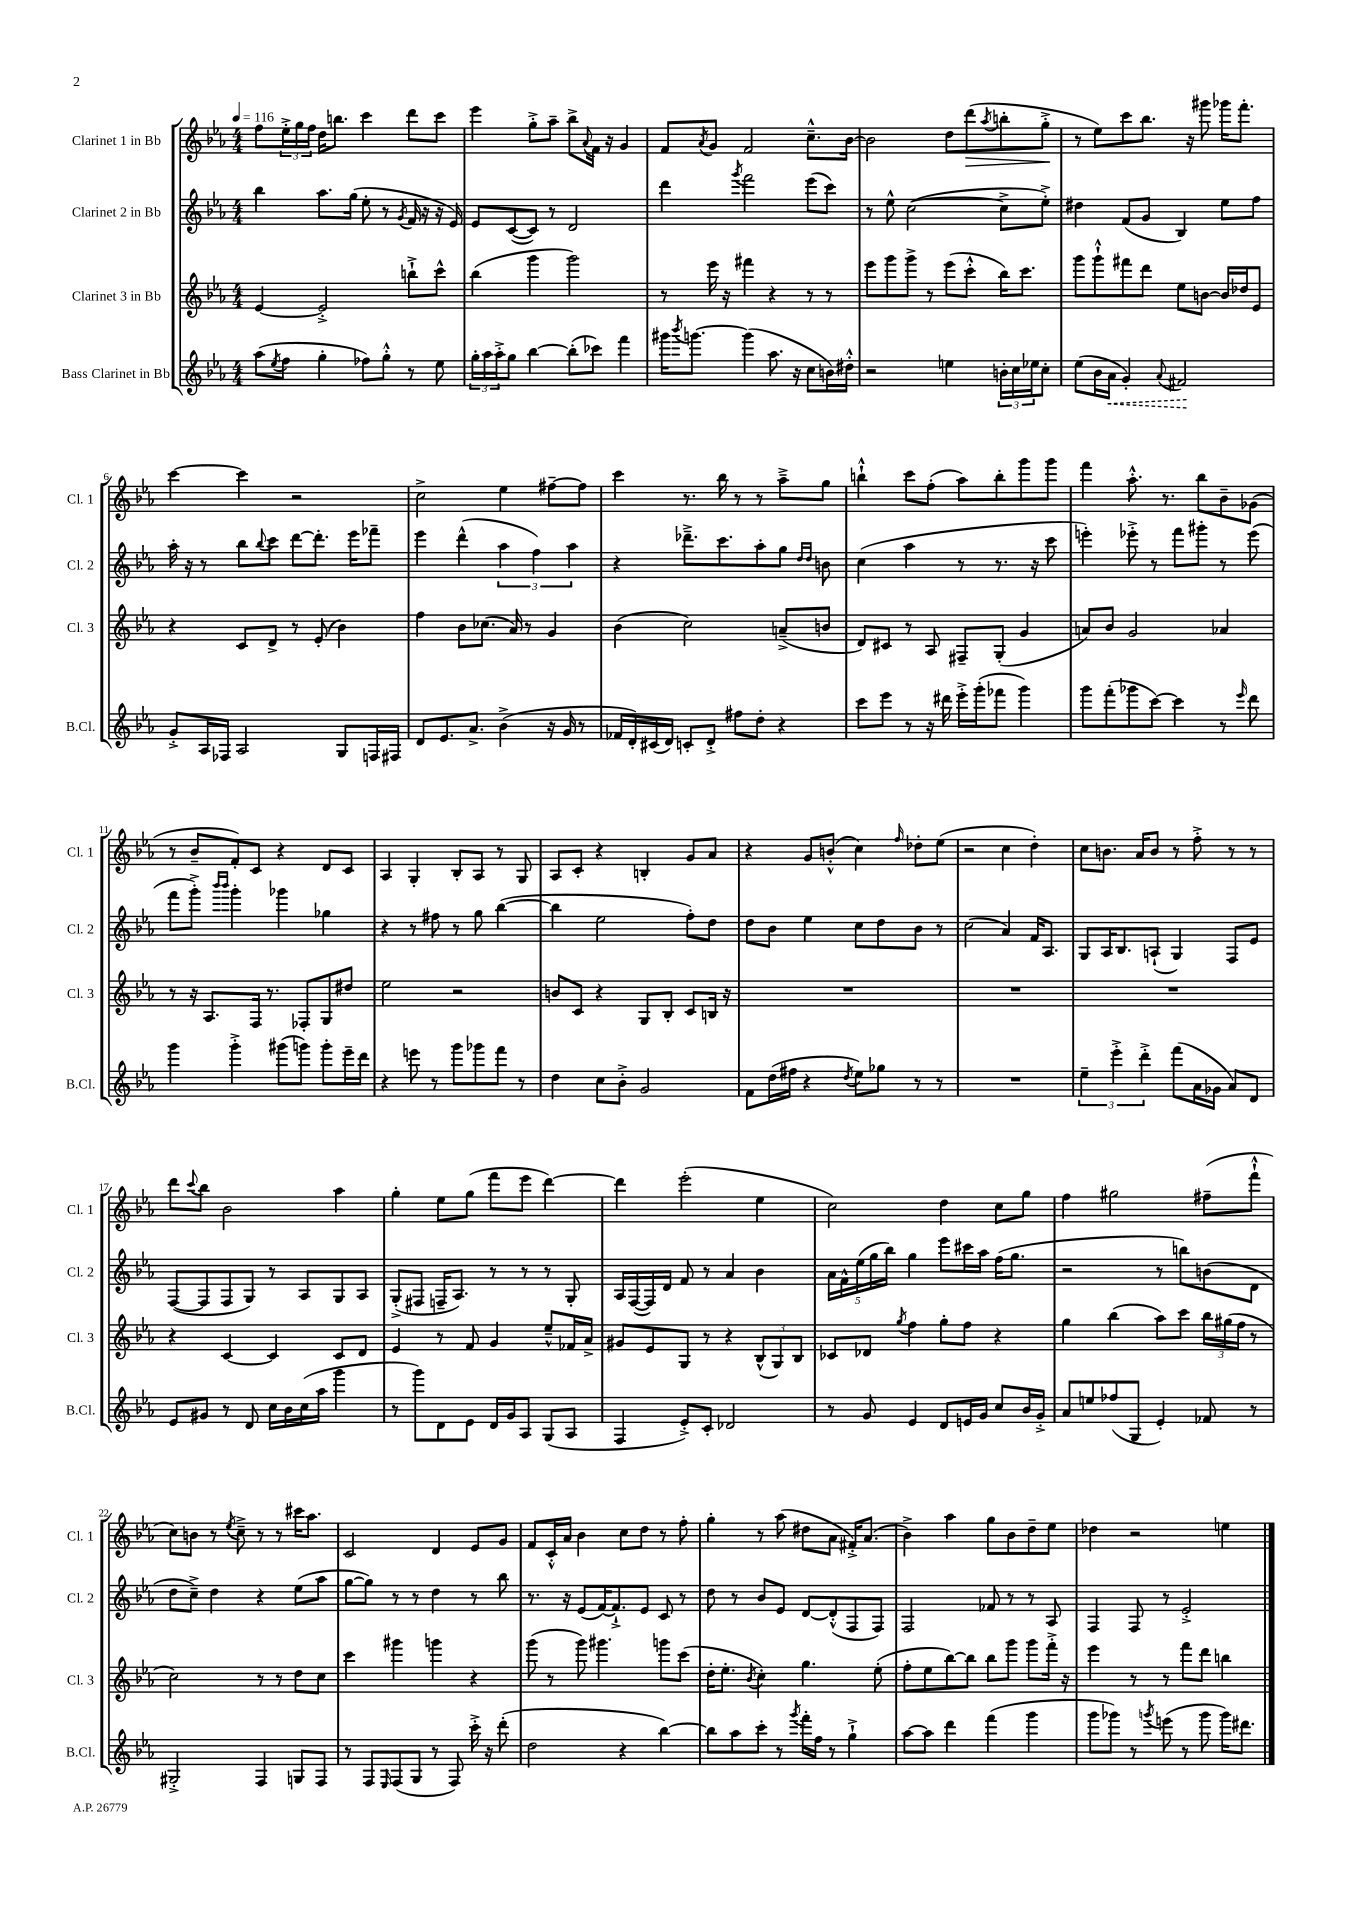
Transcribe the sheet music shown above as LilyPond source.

<<
\new StaffGroup <<
\new Staff = "s0" \with { instrumentName = "Clarinet 1 in Bb" shortInstrumentName = "Cl. 1" } {
    \clef treble \key ees \major \numericTimeSignature \time 4/4 \tempo 4 = 116
    f''8 \tuplet 3/2 { ees''16-.-> g''16 f''16 } d''16 b''8. c'''4 d'''8 c'''8 |
    ees'''4 g''8-.-> aes''8-- bes''8-> \appoggiatura { aes'8 } f'16 r16 g'4 |
    f'8 \acciaccatura { aes'8 } g'8 f'2 c''8.---^ bes'16~ |
    bes'2 d''8 d'''8\>( \acciaccatura { aes''8 } b''8-. g''8-.->\! |
    r8 ees''8) c'''8 bes''8. r16 gis'''8 ges'''16 f'''8.-. |
    c'''4~ c'''4 r2 |
    c''2-> ees''4 fis''8~-- fis''8 |
    c'''4 r8. bes''16 r8 r8 aes''8---> g''8 |
    b''4-!-^ c'''8 f''8-.( aes''8) b''8-. g'''8 g'''8 |
    f'''4 aes''8.-.-^ r8. bes''8 bes'8-- ges'8( |
    r8 bes'8-- f'8-.) c'8 r4 d'8 c'8 |
    aes4 g4-. bes8-. aes8 r8 g8 |
    aes8 c'8-. r4 b4-. g'8 aes'8 |
    r4 g'8 b'8-.-^( c''4) \grace { f''16 } des''8-. ees''8( |
    r2 c''4 d''4-.) |
    c''8 b'8. aes'16 b'8 r8 f''8-.-> r8 r8 |
    d'''8 \appoggiatura { c'''8 } bes''8 bes'2 aes''4 |
    g''4-. ees''8 g''8( f'''8 ees'''8 d'''4~) |
    d'''4 ees'''2-.( ees''4 |
    c''2) d''4 c''8 g''8 |
    f''4 gis''2 fis''8--( f'''8-!-^ |
    c''8) b'8 r8 \acciaccatura { ees''8 } c''8---> r8 r8 cis'''16 aes''8. |
    c'2 d'4 ees'8 g'8 |
    f'8 c'16-.-^ aes'16 bes'4 c''8 d''8 r8 f''8-. |
    g''4-. r8 aes''8( dis''8 aes'8 fis'16-.->) aes'8.( |
    bes'4->) aes''4 g''8 bes'8 d''8-- ees''8 |
    des''4 r2 e''4 \bar "|." |
}
\new Staff = "s1" \with { instrumentName = "Clarinet 2 in Bb" shortInstrumentName = "Cl. 2" } {
    \clef treble \key ees \major \numericTimeSignature \time 4/4
    bes''4 aes''8. g''16( ees''8-. r8 \acciaccatura { g'8 } f'16 r16 r16 ees'16) |
    ees'8 c'8~( c'8) r8 d'2 |
    d'''4 \acciaccatura { g'''8 } f'''2 ees'''8( c'''8) |
    r8 ees''8-^ c''2~( c''8-> ees''8-.->) |
    dis''4 f'8( g'8 bes4) ees''8 f''8 |
    aes''16-. r16 r8 bes''8 \appoggiatura { bes''8 } c'''8 d'''8~ d'''8.-. ees'''16 fes'''8-- |
    ees'''4 d'''4-^( \tuplet 3/2 { aes''4 f''4) aes''4 } |
    r4 des'''8.---> c'''8. aes''8-. g''8 \grace { d''16 d''16 } b'8 |
    c''4( aes''4 r8 r8. r16 c'''8 |
    e'''4-.) ees'''8-.-> r8 f'''8 gis'''8-. r8 ees'''8( |
    f'''8 g'''8-.->) \grace { bes'''16 bes'''16 } g'''4-. ges'''4 ges''4 |
    r4 r8 fis''8 r8 g''8 bes''4~( |
    bes''4 ees''2 f''8-.) d''8 |
    d''8 bes'8 ees''4 c''8 d''8 bes'8 r8 |
    c''2( aes'4) f'16 aes8. |
    g8 aes16 bes8. a8-!( g4) f8 ees'8 |
    f8~( f8 f8 g8) r8 aes8 g8 aes8 |
    g8-.->( fis8 f16-- aes8.) r8 r8 r8 g8-. |
    aes16 f16~( f16) d'16 f'8 r8 aes'4 bes'4 |
    \tuplet 5/4 { aes'16 f'16-^ ees''16( g''16 bes''16) } g''4 ees'''8 cis'''16 aes''16 f''16( g''8. |
    r2 r8 b''8) b'8( d'8 |
    d''8 c''8--->) d''4 r4 ees''8( aes''8 |
    g''8~ g''8) r8 r8 d''4 r8 bes''8 |
    r8. r16 ees'8( f'16~) f'8.-!-> ees'8 c'8 r8 |
    d''8 r8 bes'8 ees'8 d'8~ d'8-.-^( f8 f8) |
    f2 fes'8 r8 r8 aes8 |
    f4 f8 r8 ees'2-.-> \bar "|." |
}
\new Staff = "s2" \with { instrumentName = "Clarinet 3 in Bb" shortInstrumentName = "Cl. 3" } {
    \clef treble \key ees \major \numericTimeSignature \time 4/4
    ees'4~ ees'2-.-> b''8-!-> c'''8-^ |
    bes''4( g'''4 g'''2) |
    r8 ees'''16 r16 fis'''4 r4 r8 r8 |
    ees'''8 g'''8 g'''8-> r8 ees'''8( c'''8-.-^ bes''16) c'''8. |
    g'''8 g'''8-!-^ fis'''8 d'''8 ees''8 b'8~ b'16 des''16 ees'8 |
    r4 c'8 d'8-> r8 ees'8-.( bes'4) |
    f''4 bes'8 ces''8.( aes'16) r8 g'4 |
    bes'4( c''2) a'8--->( b'8 |
    d'8) cis'8 r8 aes8 fis8-- g8-.( g'4 |
    a'8) bes'8 g'2 aes'4 |
    r8 r16 aes8. f16 r8. fes8-. g8 dis''8 |
    ees''2 r2 |
    b'8 c'8 r4 g8 bes8-. c'8 b16 r16 |
    R1 |
    R1 |
    R1 |
    r4 c'4~ c'4 c'8 d'8 |
    ees'4 r8 f'8 g'4 ees''8---^ fes'16 aes'16-> |
    gis'8 ees'8 g8 r8 r4 \tuplet 3/2 { bes8-^( g8) bes8 } |
    ces'8 des'8 \acciaccatura { g''8 } f''4 g''8-. f''8 r4 |
    g''4 bes''4( aes''8) c'''8 \tuplet 3/2 { bes''16 gis''16( f''16 } r8 |
    c''2) r8 r8 d''8 c''8 |
    c'''4 gis'''4 g'''4 r4 |
    g'''8( r8 g'''8) gis'''4. g'''8 c'''8( |
    d''16-. ees''8.-. \acciaccatura { bes'8 } c''4-.) g''4. ees''8-.( |
    f''8-. ees''8 bes''8~) bes''8 bes''8 g'''8 g'''8 f'''16-.-> r16 |
    ees'''4 r8 r8 f'''8 d'''8 b''4 \bar "|." |
}
\new Staff = "s3" \with { instrumentName = "Bass Clarinet in Bb" shortInstrumentName = "B.Cl." } {
    \clef treble \key ees \major \numericTimeSignature \time 4/4
    aes''8( \acciaccatura { ees''8 } f''8 g''4-. fes''8) g''8-.-^ r8 ees''8 |
    \tuplet 3/2 { g''16-. aes''16 aes''16-.-> } g''8 bes''4~ bes''8-.( ces'''8) f'''4 |
    gis'''16 \acciaccatura { bes'''8 } g'''8.~ g'''4( aes''8. r16 c''8 b'16) dis''16-.-^ |
    r2 e''4 \tuplet 3/2 { b'16-. c''16 ees''16 } c''8-. |
    ees''8( bes'16 \once \override Hairpin.style = #'dashed-line aes'16\< g'4-.) \appoggiatura { aes'8 } fis'2\! |
    g'8-.-> aes16 fes16 aes2 g8 f16 fis16 |
    d'8 ees'8. aes'8.-> bes'4->( r16 g'16 r8 |
    fes'16 d'16-.) cis'16( d'16) c'8-. d'8-.-> fis''8 d''8-. r4 |
    c'''8 ees'''8 r8 r16 dis'''16 ees'''16-.-> g'''16-.( fes'''8 g'''4) |
    g'''8 f'''8-.( ges'''8 c'''8~) c'''4 r8 \grace { ees'''16 } d'''8 |
    g'''4 g'''4-.-> gis'''8( g'''8) g'''8-. ees'''16-- d'''16 |
    r4 e'''8 r8 g'''8 ges'''8 f'''8 r8 |
    d''4 c''8 bes'8-.-> g'2 |
    f'8 d''16( fis''16 r4 \acciaccatura { d''8 } ees''8) ges''8 r8 r8 |
    R1 |
    \tuplet 3/2 { ees''4-- ees'''4-.-> d'''4-.-> } f'''8( aes'16 ges'16 aes'8) d'8 |
    ees'8 gis'8 r8 d'8 c''16 bes'16 c''16( aes''16 g'''4 |
    r8 g'''8) d'8 ees'8 d'16 g'16 aes8 g8( aes8 |
    f4 ees'8-.->) c'8-. des'2 |
    r8 g'8 ees'4 d'8 e'16 g'16 c''8 bes'16 g'16-.-> |
    aes'8 e''8 fes''8( g8 ees'4-.) fes'8 r8 |
    gis2-.-> f4 g8 f8 |
    r8 f8 \grace { ees16 } f8( g8 r8 f8) c'''16-.-> r16 d'''8-.( |
    d''2 r4 bes''4~) |
    bes''8 aes''8 c'''8-. r8 \acciaccatura { g'''8 } f'''16-. f''16 r8 g''4-!-> |
    aes''8~ aes''8 d'''4 f'''4( g'''4 |
    g'''8 ges'''8) r8 \acciaccatura { g'''8 } e'''8( r8 g'''8 g'''16) dis'''8. \bar "|." |
}
>>
>>
